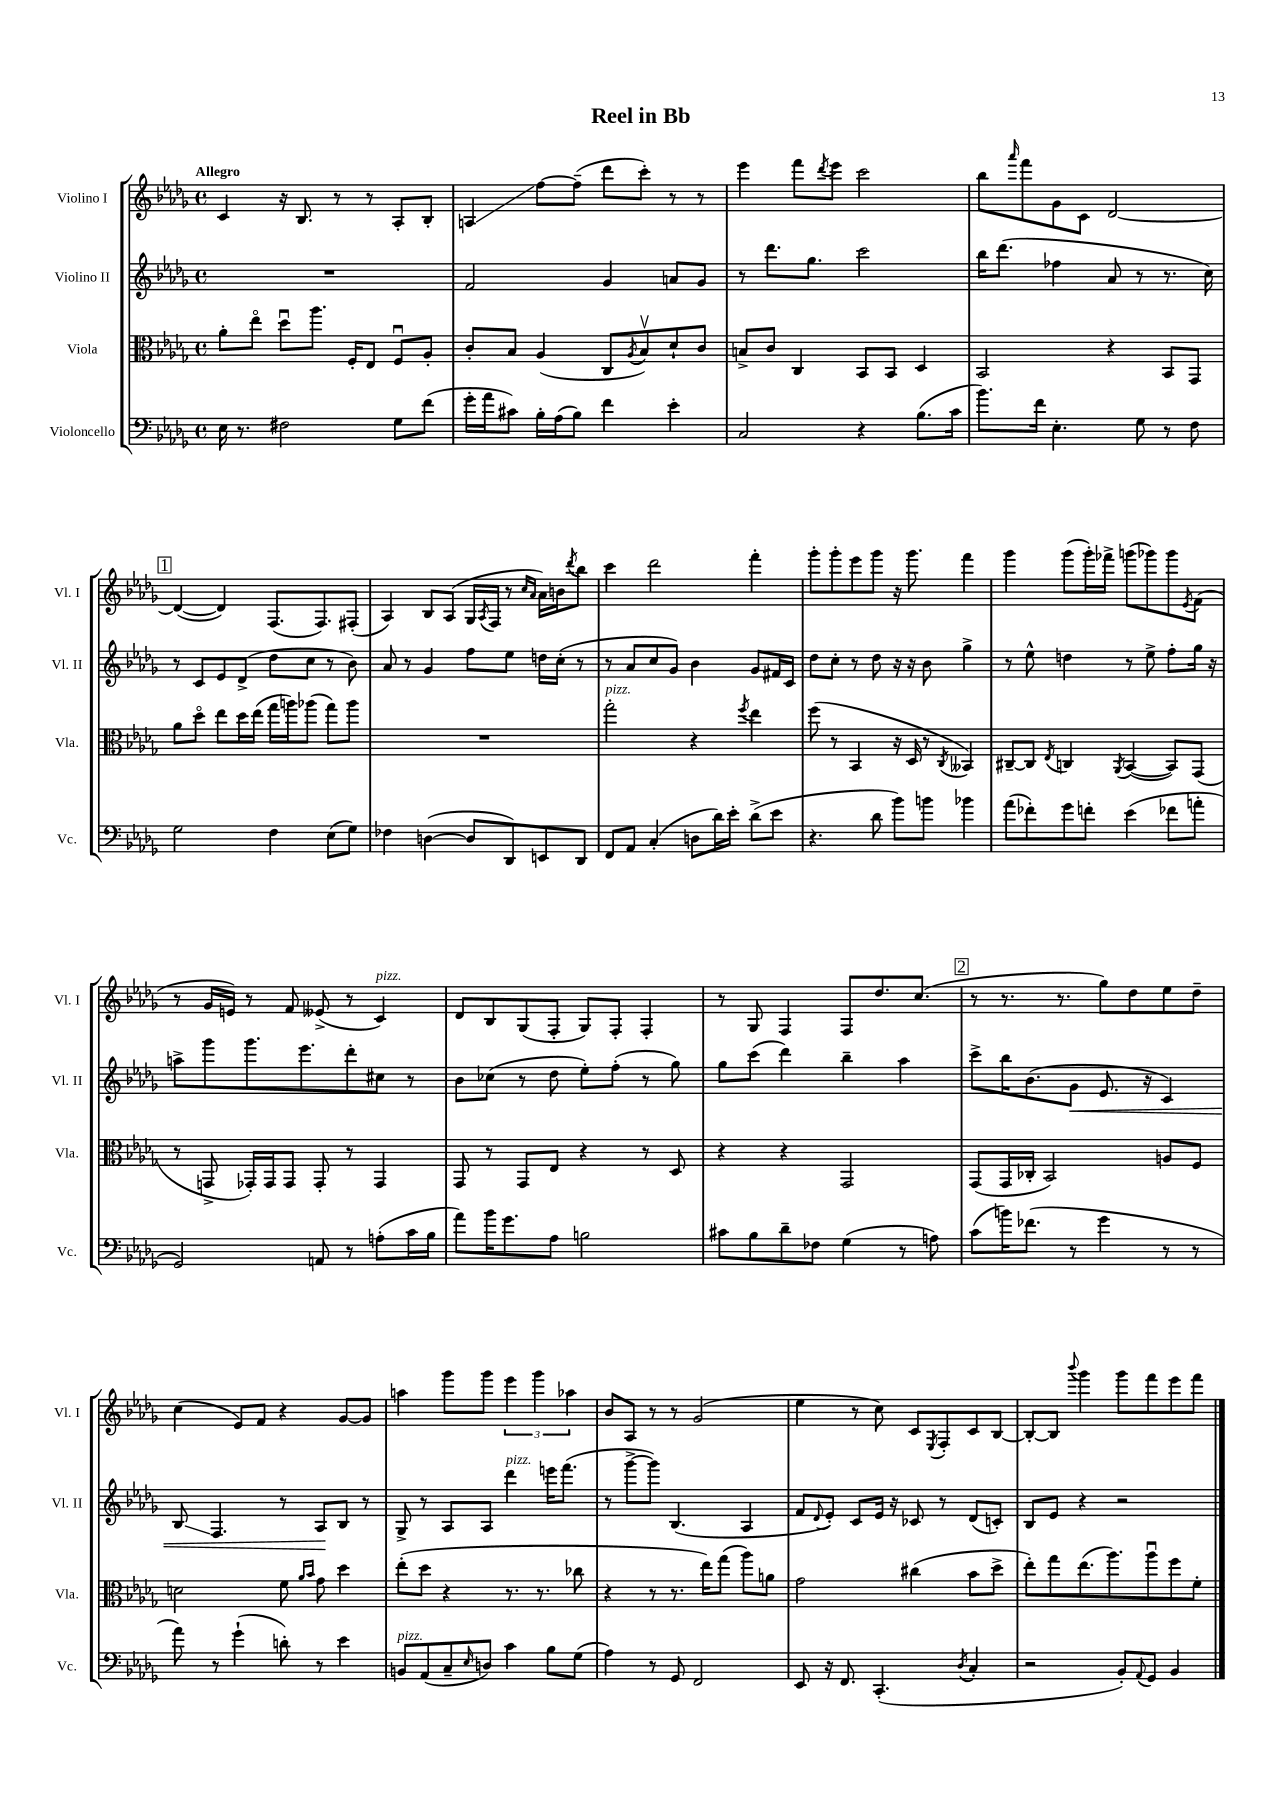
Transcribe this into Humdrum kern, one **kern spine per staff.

**kern	**kern	**kern	**kern
*staff4	*staff3	*staff2	*staff1
*clefF4	*clefC3	*clefG2	*clefG2
*k[b-e-a-d-g-]	*k[b-e-a-d-g-]	*k[b-e-a-d-g-]	*k[b-e-a-d-g-]
*M4/4	*M4/4	*M4/4	*M4/4
*met(c)	*met(c)	*met(c)	*met(c)
16E-	8a-'	1r	4c
8.r	.	.	.
.	8ee-o	.	.
2F#	8dd-u	.	16r
.	.	.	8.B-
.	8.aa-	.	.
.	.	.	8r
.	16F'	.	.
.	8E-	.	8r
8G-	8Fu	.	8A-'
(8f	8A-'	.	8B-'
=	=	=	=
16g-'	8c'	2f	4A
16a-	.	.	.
8c#)	8B-	.	.
16B-'	(4A-	.	[8ff
(16A-	.	.	.
8B-)	.	.	(8ff~]
4f	8C	4g-	8ddd-
.	8qA-	.	.
.	8B-v)	.	8ccc')
4e-'	8d-`	8a	8r
.	8c	8g-	8r
=	=	=	=
2C	8B^	8r	4eee-
.	8c	8.ddd-	.
.	4C	.	8fff
.	.	8.gg-	.
.	.	.	8qddd-
.	.	.	8eee-
4r	8BB-	2ccc	2ccc
.	8BB-	.	.
(8.B-	4D-	.	.
16c	.	.	.
=	=	=	=
8.b-)	2BB-	16bb-	8bb-
.	.	(8.ddd-	.
.	.	.	16qqaaa-
.	.	.	8fff
16f	.	.	.
4.E-'	.	4ff-	8g-
.	.	.	8c
.	4r	8a-	[2d-
8G-	.	8r	.
8r	8BB-	8.r	.
8F	8GG-	.	.
.	.	16cc)	.
=	=	=	=
2G-	8a-	8r	(4d-_
.	8dd-o	8c	.
.	8ee-	8e-	4d-])
.	16dd-	(8d-^	.
.	(16ee-	.	.
4F	16gg-	8dd-	(8.F
.	16aa)	.	.
.	(8aa-	8cc	.
.	.	.	8.F)
(8E-	8gg-)	8r	.
8G-)	8aa-	8b-)	(8F#'
=	=	=	=
4F-	1r	8a-	4A-)
.	.	8r	.
([4D	.	4g-	8B-
.	.	.	(8A-
8D]	.	8ff	16G-
.	.	.	8qA-
.	.	.	16F
8DD-)	.	8ee-	8r
.	.	.	16qqcc
.	.	.	16qqa-
8EE	.	16dd	16a-)
.	.	(16cc'	16b
.	.	.	8qddd-
8DD-	.	8r	8bb-
=	=	=	=
8FF	2gg-'	8r	4ccc
8AA-	.	8a-	.
(4C'	.	8cc	2ddd-
.	.	8g-)	.
8D	4r	4b-	.
16d-)	.	.	.
16e-'	.	.	.
.	8qff	.	.
(8d-^	4ee-	8g-	4fff'
8e-	.	16f#	.
.	.	16c	.
=	=	=	=
4.r	(8ff	8dd-	8ggg-'
.	8r	8cc'	8ggg-'
.	4BB-	8r	8eee-
8d-	.	8dd-	8ggg-
8b-)	16r	16r	16r
.	16D-	16r	8.ggg-
8b	8r	8b-	.
.	8qC	.	.
4b-	4BB--)	4gg-^	4fff
=	=	=	=
(8a-	[8C#~	8r	4ggg-
8f-')	8C#]	8ee-^^	.
.	8qE-	.	.
8g-	4C	4dd	(8ggg-
8f'	.	.	16ggg-')
.	.	.	16fff-^
.	8qAA-	.	.
(4e-	([4BB-	8r	(8ggg
.	.	8ee-^	8ggg-)
8f-	8BB-])	8ff'	8ggg-
.	.	.	8qe-
8a'	(8GG-	16gg-	(8f
.	.	16r	.
=	=	=	=
2GG-)	8r	8aa^	8r
.	8GG^	8ggg-	16g-
.	.	.	16e)
.	16GG-')	8.ggg-	8r
.	16GG-	.	.
.	8GG-	.	8f
.	.	8.eee-	.
8AA	8GG-'	.	(8e--^
8r	8r	8ddd-'	8r
(8A'	4GG-	8cc#	4c)
16c	.	8r	.
16B-	.	.	.
=	=	=	=
8a-)	8GG-	8b-	8d-
16b-	8r	(8cc-	8B-
8.g-	.	.	.
.	8GG-	8r	(8G-
8A-	8E-	8dd-	8F'
2B	4r	8ee-')	8G-)
.	.	(8ff'	8F'
.	8r	8r	4F'
.	8D-	8gg-)	.
=	=	=	=
8c#	4r	8gg-	8r
8B-	.	(8ccc	8G-
8d-~	4r	4ddd-)	4F
8F-	.	.	.
(4G-	2GG-	4bb-~	8F
.	.	.	8.dd-
8r	.	4aa-	.
.	.	.	(8.cc
8A)	.	.	.
=	=	=	=
(8c	(8GG-	8ccc^	8r
16b)	16GG-	16bb-	8.r
(8.f-	16C-'	(8.b-	.
.	2BB-)	.	.
.	.	.	8.r
8r	.	8g-	.
4g-	.	8.e-	8gg-)
.	.	.	8dd-
.	.	16r	.
8r	8A	4c)	8ee-
8r	8F	.	8dd-~
=	=	=	=
8a-)	2d	8B-	(4cc
8r	.	4.F	.
(4g-`	.	.	8e-)
.	.	.	8f
8d')	8f	8r	4r
.	16qqa-	.	.
.	16qqb-	.	.
8r	8g-	8A-	.
4e-	4dd-	8B-	[8g-
.	.	8r	8g-]
=	=	=	=
8BB	(8ee-'	8G-^	4aa
(8AA-	8dd-	8r	.
8C~	4r	8A-	8ggg-
16qqE-	.	.	.
8D)	.	8A-	8ggg-
4c	8.r	4ddd-	6eee-
.	.	.	6ggg-
.	8.r	.	.
8B-	.	16eee	.
.	.	(8.fff	.
.	.	.	6aa-
(8G-	8cc-	.	.
=	=	=	=
4A-)	4r	8r	8b-
.	.	[8ggg-^	8A-
8r	8r	8ggg-])	8r
8GG-	8.r	(4.B-	8r
2FF	.	.	(2g-
.	16ee-)	.	.
.	(8gg-	.	.
.	8aa-)	4A-	.
.	8a	.	.
=	=	=	=
8EE-	2g-	8f	4ee-
.	.	8qqd-	.
16r	.	8e-')	.
8.FF	.	.	.
.	.	8c	8r
(4.CC'	.	16e-	8cc)
.	.	16r	.
.	(4cc#	8c-	8c
.	.	.	8qE-
.	.	8r	8F'
8qD-	.	.	.
4C'	8b-	(8d-	8c
.	8dd-^	8c')	[8B-
=	=	=	=
2r	8ee-')	8B-	8B-'_
.	8gg-	8e-	8B-]
.	.	.	8qqbbb-
.	(8.ee-	4r	4ggg-
.	8.aa-)	.	.
8BB-')	.	2r	8ggg-
8qqAA-	.	.	.
8GG-	8aa-u	.	8fff
4BB-	8ff	.	8eee-
.	8f'	.	8fff
==	==	==	==
*-	*-	*-	*-
